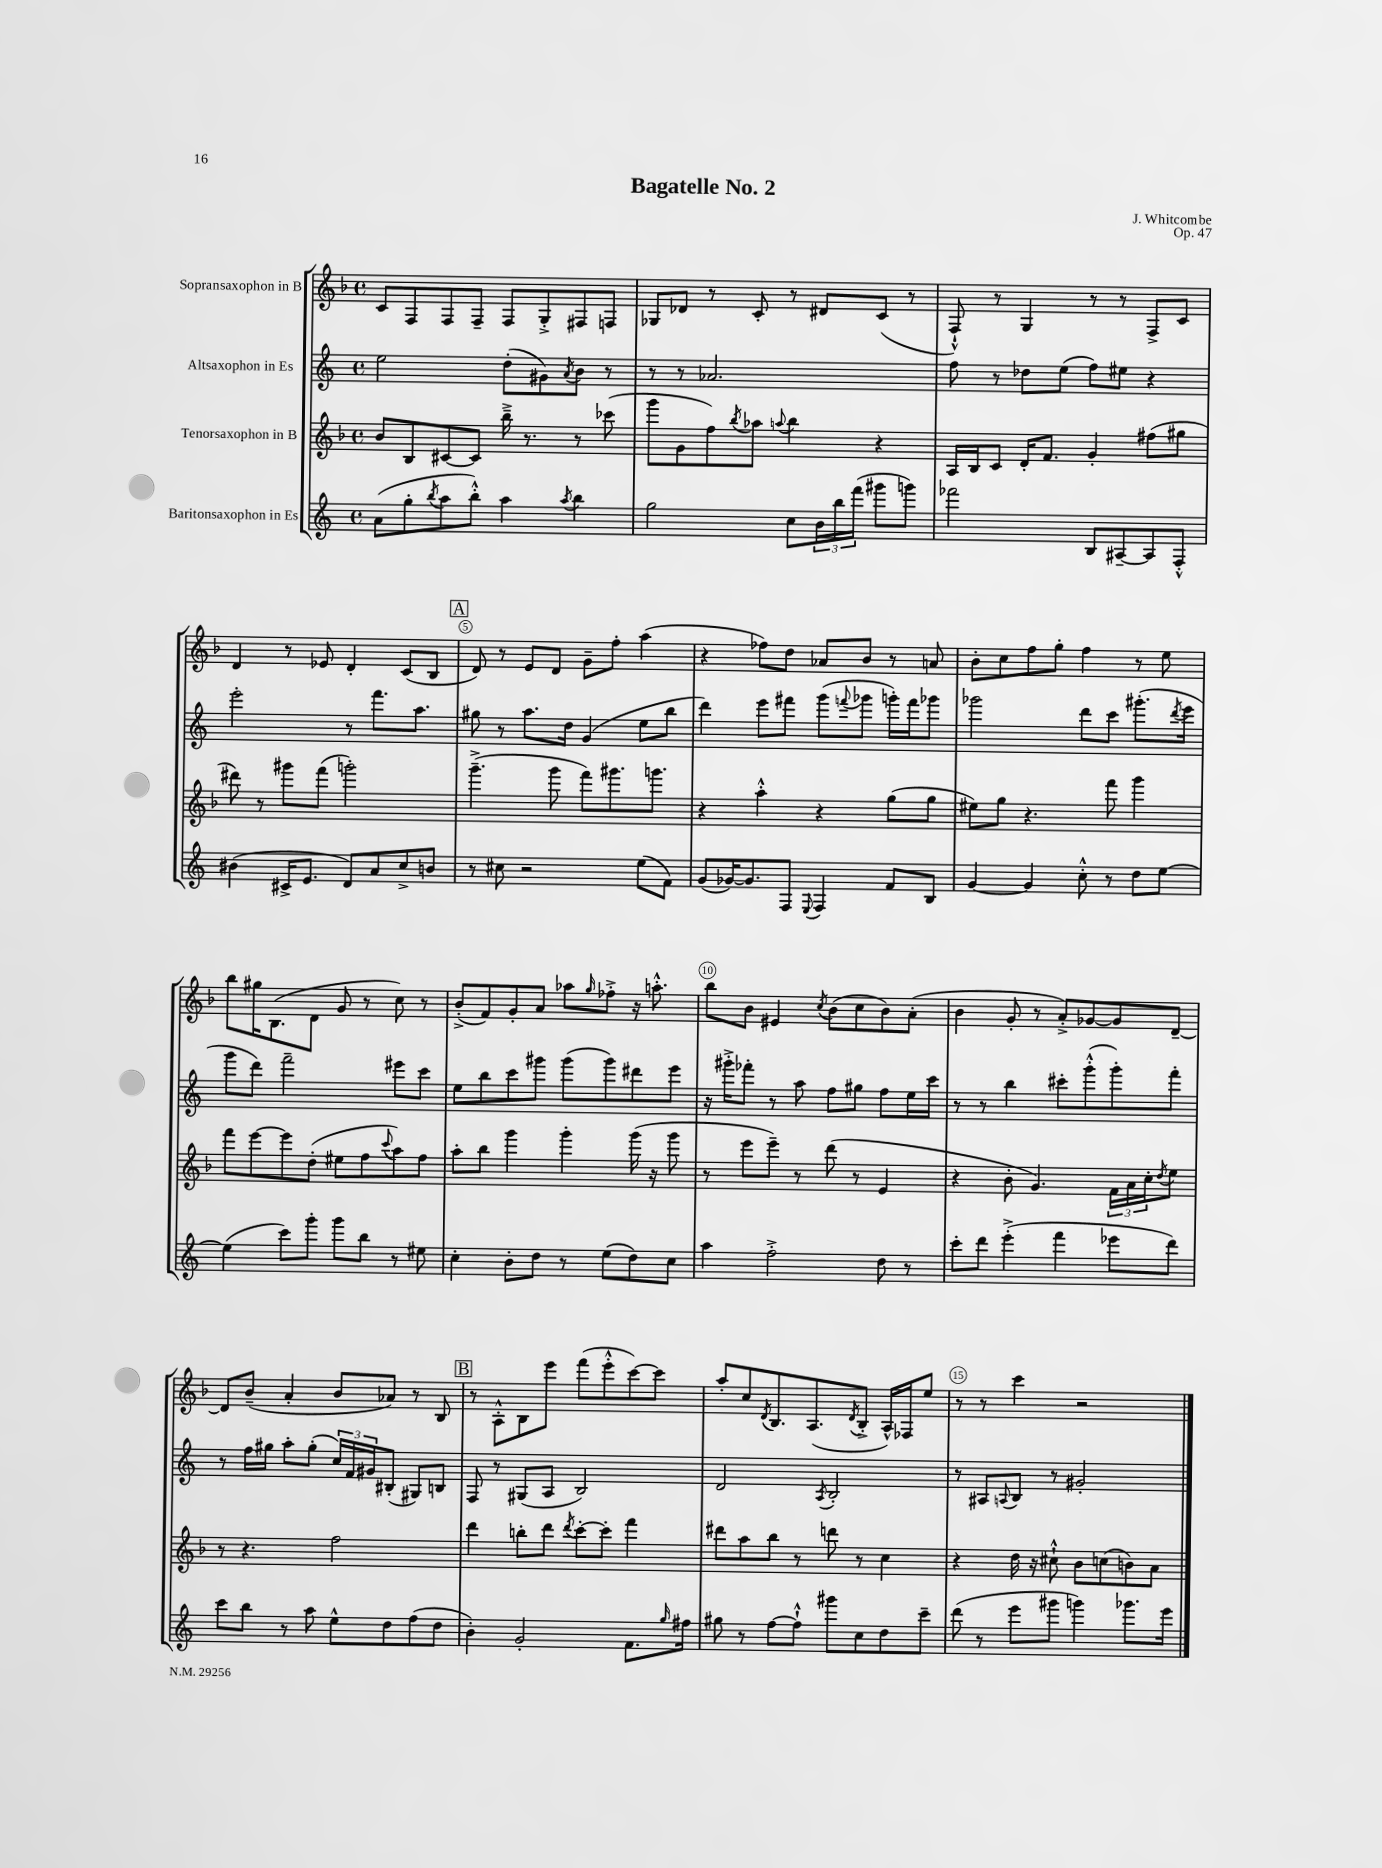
\header { title = "Bagatelle No. 2" composer = "J. Whitcombe" opus = "Op. 47" }
<<
\new StaffGroup <<
\new Staff = "s0" \with { instrumentName = "Sopransaxophon in B" } {
    \clef treble \key f \major \defaultTimeSignature \time 4/4
    c'8 f8 f8 f8-- f8 g8-.-> fis8 f8 |
    ges8 des'8 r8 c'8-. r8 dis'8 c'8( r8 |
    f8-!-^) r8 g4 r8 r8 f8-> c'8 |
    d'4 r8 ees'8 d'4-. c'8( bes8 |
    \mark \markup { \box "A" } d'8) r8 e'8 d'8 g'8-- f''8-. a''4( |
    r4 fes''8) d''8 aes'8 bes'8 r8 a'8 |
    bes'8-. c''8 f''8 g''8-. f''4 r8 e''8 |
    bes''8 gis''16 bes8.( d'8 g'8 r8 c''8) r8 |
    bes'8-.->( f'8) g'8-. a'8 aes''8 \grace { g''16 } fes''8-.-> r16 a''8.-.-^ |
    bes''8 bes'8 eis'4 \acciaccatura { c''8 } bes'8( c''8 bes'8) a'8-.( |
    bes'4 g'8-. r8 a'8-.->) ges'8~ ges'8 d'8~-- |
    d'8 bes'8--( a'4-. bes'8 aes'8) r8 bes8 |
    \mark \markup { \box "B" } r8 a8-.-^ bes8 e'''8 f'''8( e'''8-.-^ c'''8~) c'''8 |
    a''8-. c''8 \acciaccatura { d'8 } bes8. a8.( \acciaccatura { d'8 } bes8-.-> a16-^) fes16 e''8 |
    r8 r8 c'''4 r2 \bar "|." |
}
\new Staff = "s1" \with { instrumentName = "Altsaxophon in Es" } {
    \clef treble \key c \major \defaultTimeSignature \time 4/4
    e''2 d''8-.( gis'8) \acciaccatura { a'8 } b'8 r8 |
    r8 r8 aes'2. |
    f''8 r8 des''8 e''8( f''8) eis''8 r4 |
    e'''2-. r8 f'''8. a''8. |
    \mark \markup { \box "A" } gis''8 r8 a''8. d''16 g'4( e''8 b''8 |
    d'''4) e'''8 fis'''8 g'''8( \appoggiatura { f'''8 } ges'''8 g'''16-.) f'''16 ges'''8 |
    ges'''2 d'''8 c'''8 gis'''8.-.( \acciaccatura { d'''8 } e'''16 |
    g'''8 d'''8) f'''2-- eis'''8 c'''8 |
    e''8 b''8 c'''8 gis'''8 gis'''8( gis'''8) dis'''8 e'''8 |
    r16 gis'''16-.-> fes'''8-. r8 a''8 f''8 gis''8 f''8 e''16 c'''16 |
    r8 r8 b''4 cis'''8-. g'''8-.-^( g'''8-.) f'''8-. |
    r8 f''16 gis''16 a''8-. gis''8-.( \tuplet 3/2 { c''16) f'16 gis'16 } bis8-.( gis8) b8 |
    \mark \markup { \box "B" } f8 r8 gis8( a8 b2) |
    d'2 \acciaccatura { a8 } b2-. |
    r8 ais8 \appoggiatura { a8 } b8 r8 gis'2-. \bar "|." |
}
\new Staff = "s2" \with { instrumentName = "Tenorsaxophon in B" } {
    \clef treble \key f \major \defaultTimeSignature \time 4/4
    bes'8 bes8 cis'8~ cis'8 bes''16---> r8. r8 ces'''8( |
    g'''8 g'8 f''8) \acciaccatura { bes''8 } aes''8 \appoggiatura { a''8 } bes''4 r4 |
    a16 bes16 c'8 d'16-. f'8. g'4-. fis''8( gis''8 |
    dis'''8) r8 gis'''8 f'''8( g'''2-.) |
    \mark \markup { \box "A" } g'''4.--->( g'''8 f'''8) gis'''8. g'''8. |
    r4 a''4-.-^ r4 g''8( g''8 |
    eis''8) g''8 r4. f'''8 g'''4 |
    f'''8 e'''8~ e'''8 d''8-.( eis''8 f''8 \appoggiatura { c'''8 } a''8) f''8 |
    a''8-. bes''8 g'''4 g'''4-. g'''16( r16 g'''8 |
    r8 e'''8 e'''8--) r8 d'''8( r8 e'4 |
    r4 bes'8-. g'4.) \tuplet 3/2 { f'16 a'16 c''16-. } \acciaccatura { d''8 } e''8 |
    r8 r4. f''2 |
    \mark \markup { \box "B" } d'''4 b''8-. d'''8 \acciaccatura { d'''8 } c'''8~-. c'''8-. f'''4 |
    dis'''8 a''8 bes''8 r8 d'''8 r8 c''4 |
    r4 d''16 r16 cis''8-!-^ bes'8 c''8( b'8) a'8 \bar "|." |
}
\new Staff = "s3" \with { instrumentName = "Baritonsaxophon in Es" } {
    \clef treble \key c \major \defaultTimeSignature \time 4/4
    a'8( g''8-. \acciaccatura { b''8 } a''8 b''8-.-^) a''4 \acciaccatura { a''8 } b''4 |
    g''2 c''8 \tuplet 3/2 { b'16 b''16 f'''16( } gis'''8 g'''8) |
    fes'''2 b8 ais8~-- ais8 f8-.-^ |
    bis'4( cis'16-> e'8. d'8) a'8 c''8-> b'8 |
    \mark \markup { \box "A" } r8 cis''8 r2 e''8( f'8) |
    g'8( ges'16~) ges'8. f8 \appoggiatura { e8 } f4 f'8 b8 |
    g'4~ g'4 c''8-.-^ r8 d''8 e''8~ |
    e''4( c'''8) g'''8-. g'''8 b''8 r8 eis''8 |
    c''4-. b'8-. d''8 r8 e''8( d''8) c''8 |
    a''4 f''2-.-> d''8 r8 |
    c'''8-. d'''8 e'''4-.->( f'''4 ees'''8 d'''8) |
    c'''8 b''8 r8 a''8 e''8-^ d''8 f''8( d''8 |
    \mark \markup { \box "B" } b'4-.) g'2-. f'8. \grace { g''16 } fis''16 |
    gis''8 r8 f''8~ f''8-!-^ gis'''8 c''8 d''8 c'''8-- |
    d'''8( r8 e'''8 gis'''8 g'''4) ges'''8. e'''16 \bar "|." |
}
>>
>>
\layout { \context { \Score \override BarNumber.break-visibility = ##(#f #t #t) barNumberVisibility = #(every-nth-bar-number-visible 5) \override BarNumber.stencil = #(make-stencil-circler 0.1 0.3 ly:text-interface::print) } }
